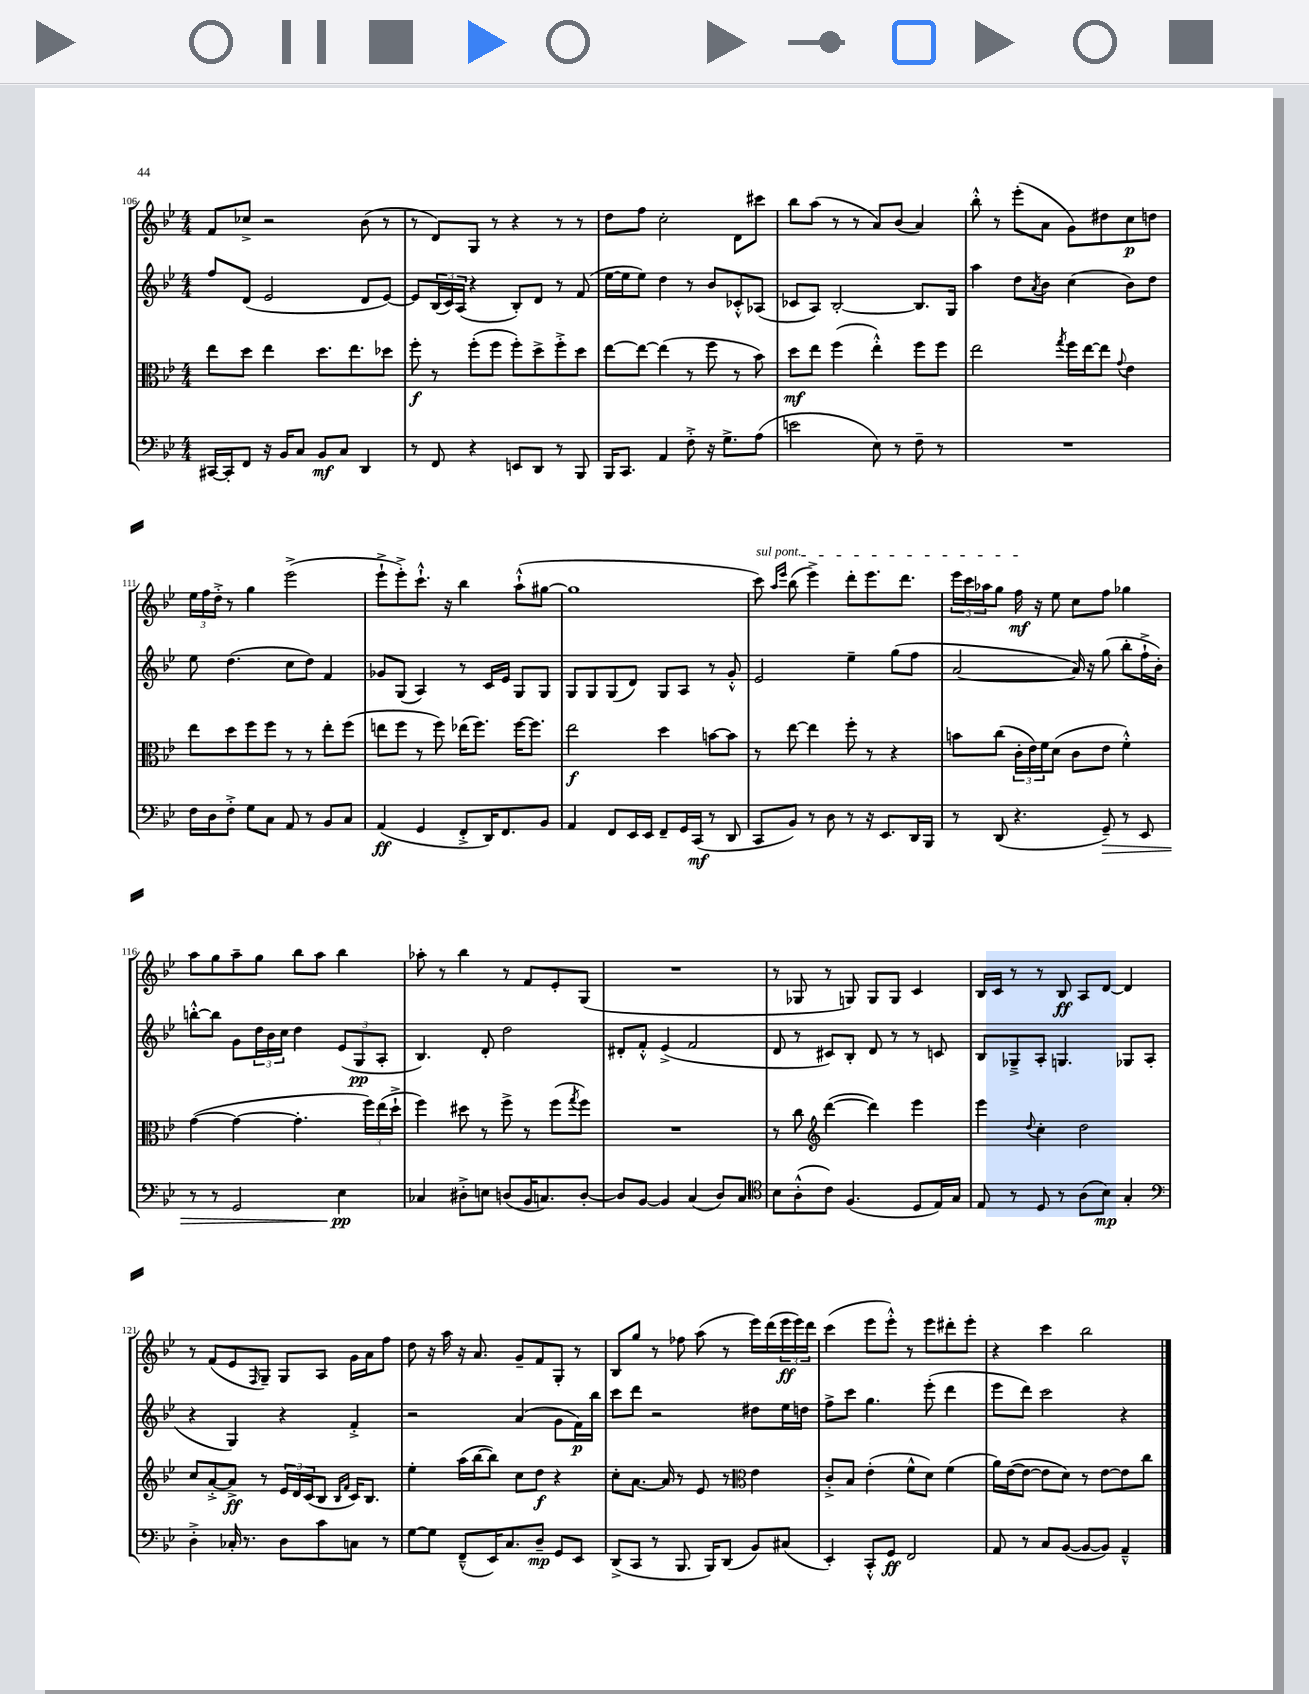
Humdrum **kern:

**kern	**kern	**kern	**kern
*staff4	*staff3	*staff2	*staff1
*clefF4	*clefC3	*clefG2	*clefG2
*k[b-e-]	*k[b-e-]	*k[b-e-]	*k[b-e-]
*M4/4	*M4/4	*M4/4	*M4/4
[16CC#	8ee-	8ff	8f
16CC#']	.	.	.
8FF	8dd	(8d	8cc-^
16r	4ee-	2e-	2r
16BB-	.	.	.
8C	.	.	.
8BB-	8.dd	.	.
8C	.	.	.
.	8.ee-	.	.
4DD	.	8d	(8b-
.	8dd-	[8e-)	8r
=	=	=	=
8r	8ff'	8e-]	8r
8FF	8r	(24B-	8d)
.	.	24c)	.
.	.	(24A	.
4r	(8ff'	4r	8G
.	8ff	.	8r
8EE	8ff')	8B-')	4r
8DD	8dd^	8d	.
8r	8ff'^	8r	8r
8BBB-	8dd	(8f	8r
=	=	=	=
16BBB-	[8ee-	[16ee-	8dd
8.CC	.	16ee-]	.
.	8ee-_	8ee-)	8ff
4AA	(4ee-]	4dd	2cc'
8F'^	8r	8r	.
16r	8ff	8b-	.
8.G^	.	.	.
.	8r	8c-'^^	8d
(8A	8b-)	(8A-	8ccc#
=	=	=	=
2e	8dd	8c-	8bb-
.	8ee-	8A)	(8aa
.	(4ff	[2B-'	8r
.	.	.	8r
8E-)	4ee-'^^)	.	8a)
8r	.	.	(8b-
8F~	8ff	8.B-]	4a)
8r	8ff	.	.
.	.	16G	.
=	=	=	=
1r	2ee-	4aa	8bb-'^^
.	.	.	8r
.	.	8dd	(8eee-'
.	.	8qa	.
.	.	8b-	8a
.	8qgg	.	.
.	16ff	(4cc	8g)
.	[16ee-	.	.
.	8ee-]	.	8dd#
.	8qqg	.	.
.	4e-	8b-)	8cc
.	.	8dd	8dd
=	=	=	=
16F	8ee-	8ee-	24ee-
.	.	.	24ff
16D	.	.	.
.	.	.	24dd'^
8F'^	8dd	(4.dd	8r
8G	8ff	.	4gg
8C	8ff	.	.
8AA	8r	8cc	(2eee-^
8r	8r	8dd)	.
8BB-	8ee-'	4f	.
8C	(8ff	.	.
=	=	=	=
(4AA	8ee	8g-	8eee-`^
.	8ff	(8G	8eee-'^)
4GG	8r	4A)	8.ccc`^^
.	8ff)	.	.
.	.	.	16r
8FF'^	(16ee-	8r	4bb-
.	8.ff)	.	.
16DD)	.	16c	.
8.FF	.	16e-	.
.	[16ff	8G	(8aa`^^
.	8.ff]	.	.
8BB-	.	8G	[8gg#
=	=	=	=
4AA	2ee-	8G	1gg#]
.	.	8G	.
8FF	.	(8G	.
16EE-	.	8d)	.
16EE-	.	.	.
8FF~	4dd	8G	.
16GG	.	8A	.
(16CC	.	.	.
8r	[8b	8r	.
8DD	8b]	8g'^^	.
=	=	=	=
8CC	8r	2e-	8ccc)
.	.	.	16qqaa
.	.	.	16qqeee-
8BB-)	[8ee-	.	(8bb-
8r	4ee-]	.	4eee-^)
8D	.	.	.
8r	8ff'	4ee-~	8ddd'
16r	8r	.	8.eee-
8.EE-	.	.	.
.	4r	(8gg	.
.	.	.	8.ddd
16DD	.	8ff	.
16BBB-	.	.	.
=	=	=	=
8r	8b	[2a	24eee-
.	.	.	24ccc
.	.	.	24aa-
(8DD	(8cc	.	8gg
4.r	24c'	.	16ff
.	24e-)	.	.
.	.	.	16r
.	24f	.	.
.	(8d	.	8ee-
.	8c	16a])	8cc
.	.	16r	.
8GG~)	8e-	(8gg	8ff
8r	4f'^^)	8bb-'	4gg-
8EE-	.	16ff`^	.
.	.	16b-')	.
=	=	=	=
8r	([4g	[8bb'^^	8aa
8r	.	8bb]	8gg
2GG	4g_	8g	8aa~
.	.	24dd	8gg
.	.	24b-	.
.	.	24cc	.
.	4.g']	4dd	8bb-
.	.	.	8aa
4E-	.	(12e-	4bb-
.	.	12G	.
.	24ff)	.	.
.	(24ee-	12A'	.
.	24dd`^	.	.
=	=	=	=
4C-	4ff)	4.B-)	8aa-'
.	.	.	8r
8D#'^	8dd#	.	4bb-
8E	8r	8d'	.
(8D	8ff^	2dd	8r
16BB-	8r	.	8f
8.C)	.	.	.
.	(8ff	.	8e-'
.	8qgg	.	.
[8D'	8ff)	.	(8G
=	=	=	=
8D]	1r	8d#'	1r
[8BB-	.	8f'^^	.
4BB-]	.	(4e-^	.
(4C	.	2f	.
8D)	.	.	.
8C	.	.	.
=	=	=	=
*clefC4	*	*	*
8B-	8r	8d	8r
(8A'^^	8cc	8r	8G-
*	*clefG2	*	*
8c)	([4ddd	8c#)	8r
(4.F	.	8B-'	8G)
.	4ddd])	8d	8G
.	.	8r	8G
8D	4eee-	8r	4c
16E-)	.	8c	.
16G	.	.	.
=	=	=	=
8E-	4eee-	8B-	16B-
.	.	.	16c
8r	.	8G-~^	8r
.	8qqdd	.	.
8D	4cc'	8A'	8r
8r	.	4.G	8B-
(8A	2dd	.	8A
8B-)	.	.	[8d
4G'	.	8G-	4d]
.	.	(8A	.
=	=	=	=
*clefF4	*	*	*
4D'^	8cc	4r	8r
.	[8a'^	.	(8f
16C-'	8a^]	4G)	8e-
8.r	.	.	.
.	.	.	16qqF
.	8r	.	8G~)
8D	24e-	4r	8G
.	24d	.	.
.	(24c	.	.
8c	8B-	.	8A
.	16qqB-	.	.
.	16qqf	.	.
8C	16c)	4f'^	16g
.	8.B-	.	16a
8r	.	.	8ff
=	=	=	=
[8G	4ee-'	2r	8dd
8G]	.	.	16r
.	.	.	16aa
(8FF~^^	(16aa	.	16r
.	[16bb-	.	8.a
16EE-)	8bb-])	.	.
8.C	.	.	.
.	8cc	(4a	8g~
8D~	8dd	.	8f
8GG	4r	8g	8G'
8EE-	.	16f)	8r
.	.	16bb-	.
=	=	=	=
(8DD^	8cc'	8ccc	8B-
8CC	[8.a	8ddd	8gg
8r	.	2r	8r
.	16a]	.	.
8.BBB-	8r	.	8ff-
.	8e-	.	(8aa
16BBB-)	.	.	.
(8DD	8r	.	8r
*	*clefC3	*	*
8BB-)	4e-	8dd#	16eee-)
.	.	.	(16ddd
(8C#	.	16ee-	24eee-
.	.	.	24eee-)
.	.	16dd	.
.	.	.	24ddd
=	=	=	=
4EE-')	8c'^	8ff^	(4ccc
.	8B-	8ccc	.
8CC'^^	(4e-'	4.gg	8eee-
8GG	.	.	8eee-'^^)
2FF	8f^^	.	8r
.	8d)	(8eee-'	8eee-
.	(4f	4ddd	8ddd#'
.	.	.	8eee-'
=	=	=	=
8AA	16a)	8eee-	4r
.	([16e-	.	.
8r	8e-_	8ddd)	.
8C	8e-]	2ccc	4ccc
([8BB-	8d)	.	.
8BB-_	8r	.	2bb-
8BB-])	[8e-	.	.
4AA~^^	8e-]	4r	.
.	8cc	.	.
==	==	==	==
*-	*-	*-	*-
